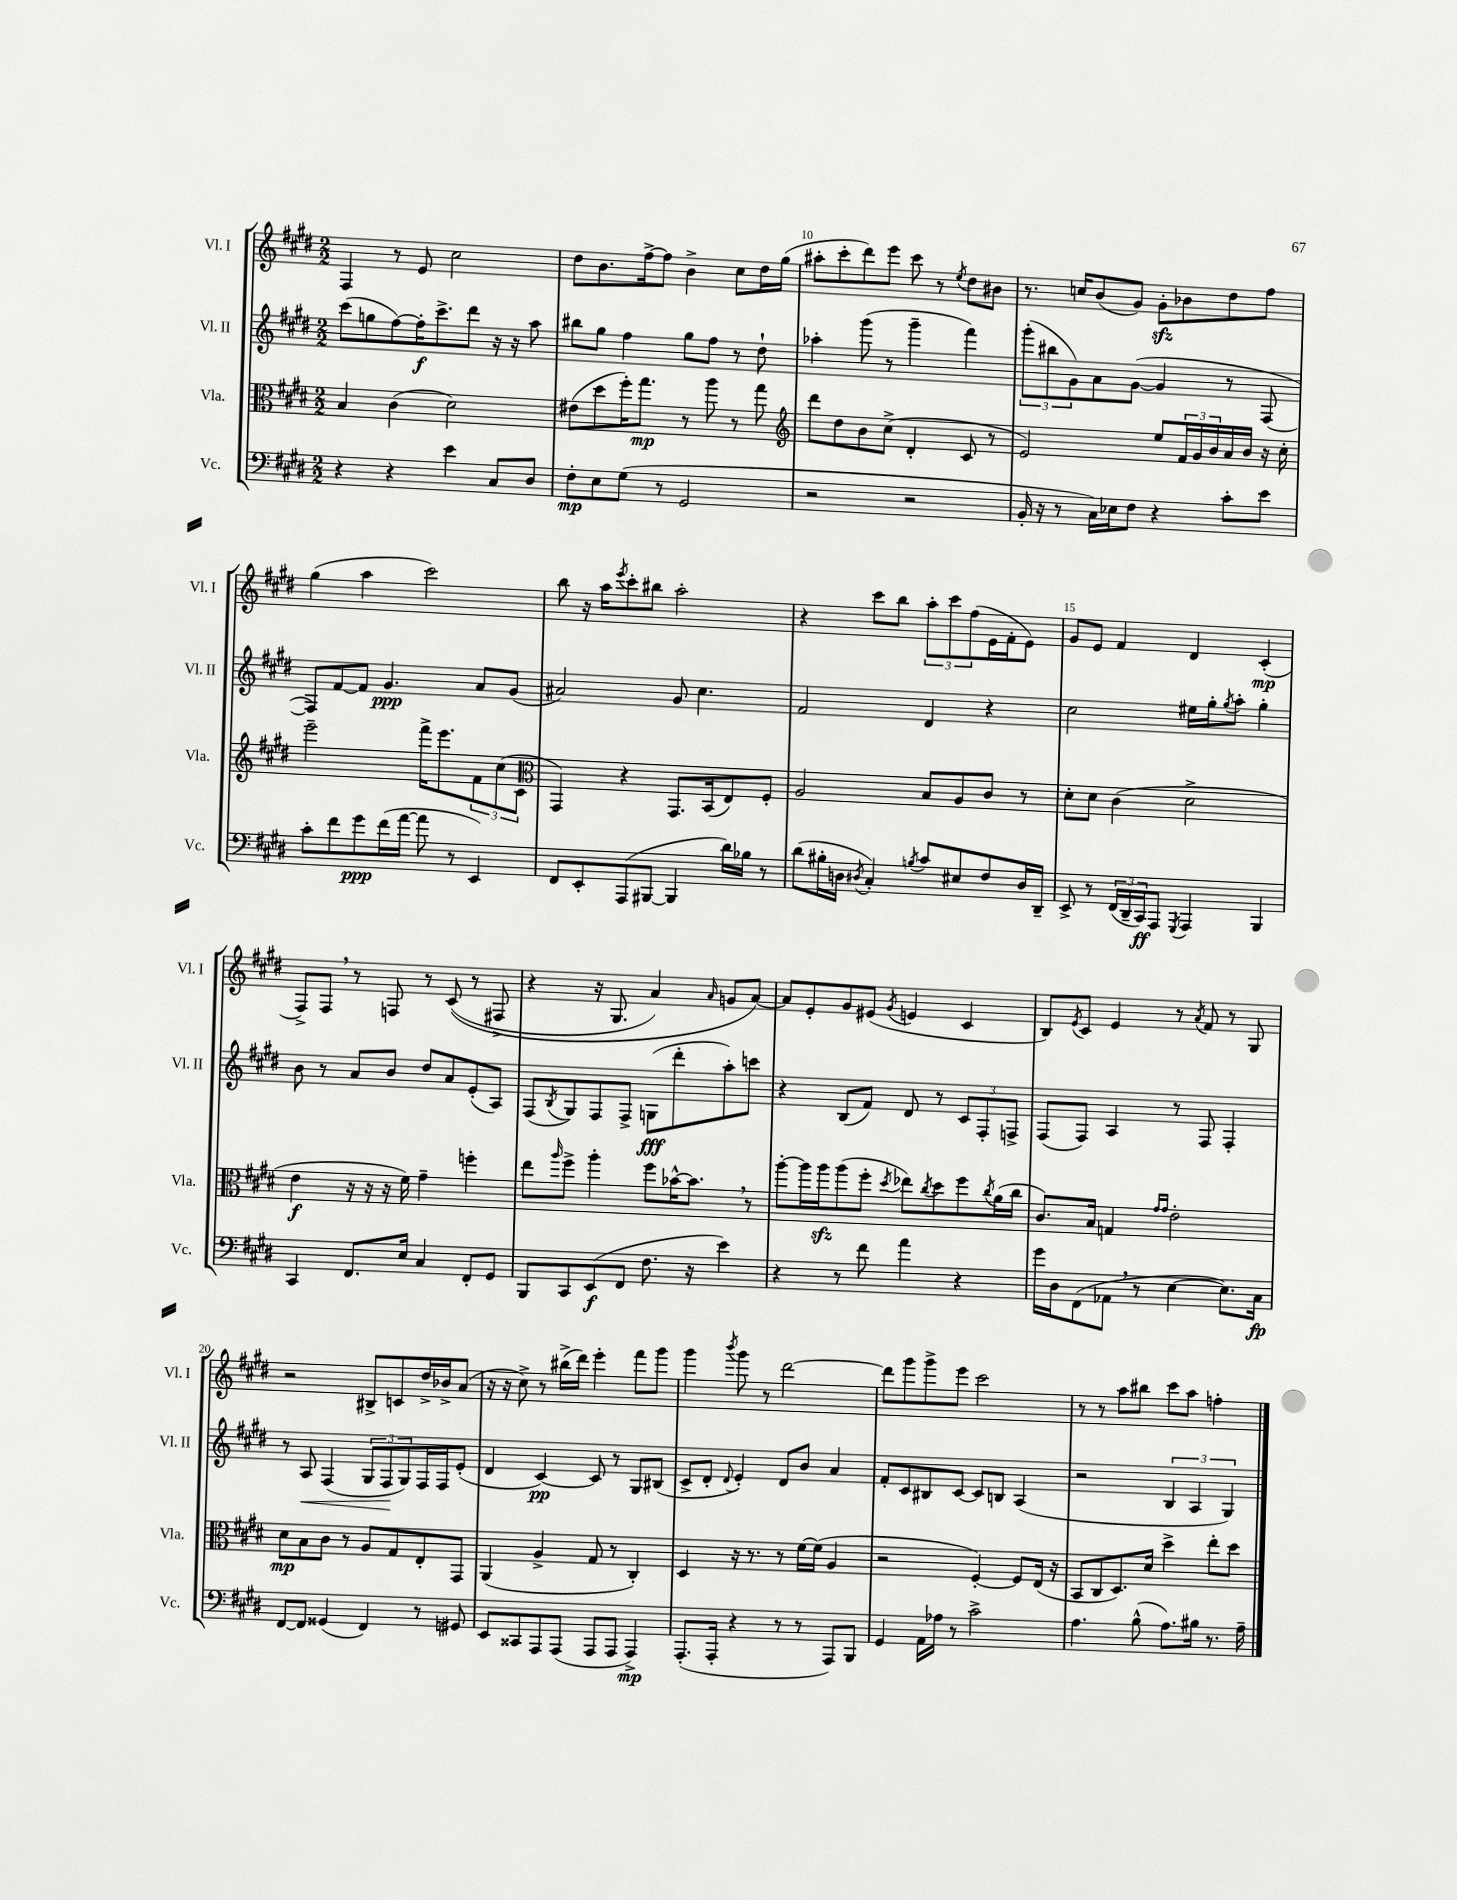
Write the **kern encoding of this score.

**kern	**kern	**kern	**kern
*staff4	*staff3	*staff2	*staff1
*clefF4	*clefC3	*clefG2	*clefG2
*k[f#c#g#d#]	*k[f#c#g#d#]	*k[f#c#g#d#]	*k[f#c#g#d#]
*M2/2	*M2/2	*M2/2	*M2/2
4r	4B/	(8ccc#\L	4F#/
.	.	8gg\	.
4r	(4c#\	[8ff#\)	8r
.	.	16ff#'\]K	8e/
.	.	8.ccc#^\	.
4e\	2d#\)	.	2cc#\
.	.	8ddd#\J	.
8C#/L	.	16r	.
.	.	16r	.
8D#/J	.	8aa\	.
=	=	=	=
8F#'\L	(8e#\L	8bb#\L	8dd#\L
8E\	8dd#\	8gg#\J	8.b\
(8G#\J	16ff#'\K)	4ff#\	.
.	8.gg#\J	.	[16ff#^\k
8r	.	.	8ff#\]J
2GG#/	8r	8gg#\L	4b^\
.	8aa\	8ff#\J	.
.	8r	8r	8cc#\L
.	8gg#\	8dd#`\	16dd#\L
.	.	.	(16gg#\JJ
=	=	=	=
*	*clefG2	*	*
2r	8ddd#\L	4aa-'\	8aa#'\L
.	8dd#\	.	8ccc#'\
.	8b\	(8ggg#\	8ddd#\)
.	(8cc#^\J	8r	8eee\J
2r	4d#'/	4ggg#~\	8ccc#\
.	.	.	8r
.	.	.	8qee/
.	8c#/	4fff#\)	8dd#\L
.	8r	.	8b#\J
=	=	=	=
16BB'/	2e/)	(12ggg#'\L	8.r
16r	.	.	.
.	.	12bb#\	.
8r	.	.	.
.	.	12g#\)	.
.	.	.	16cc/LK
16C#\LL)	.	8a\	(8b/
16E-\J	.	.	.
8F#\J	.	([8g#\J	8g#/J)
4r	8ee/L	4g#/]	8g#'\L
.	24f#/L	.	8b-\
.	24g#/	.	.
.	24b/	.	.
8c#'\L	16a/	8r	8dd#\
.	16b/JJ	.	.
8e\J	16r	[8F#/	8ff#\J
.	16cc#'\	.	.
=	=	=	=
8c#'\L	2eee~\	8F#/]L)	(4gg#\
8f#\	.	[8f#/	.
8g#\	.	8f#/]J	4aa\
(16f#\L	.	4.g#/	.
[16a\JJ	.	.	.
8a\]	16fff#^\LK	.	2ccc#\)
.	8.eee\	.	.
8r	.	.	.
4EE/)	12f#\	8a/L	.
.	(12cc#\	.	.
.	.	(8g#/J	.
.	12c#\J	.	.
=	=	=	=
*	*clefC3	*	*
8FF#/L	4GG#/)	2a#/)	8bb\
8EE'/	.	.	16r
.	.	.	16aa\LK
.	.	.	8qeee/
(8AAA/	4r	.	8ccc#'\
[8BBB#/J	.	.	8bb#\J
4BBB#/]	8.GG#/L	8g#/	2aa'\
.	.	4.cc#\	.
.	(16BB/k	.	.
16d#\LL)	8E/)	.	.
16B-\JJ	.	.	.
8r	8F#'/J	.	.
=	=	=	=
(8d#\L	2A/	2f#/	4r
16B#'\L	.	.	.
16D\JJ	.	.	.
8qD#/	.	.	.
4C#'/)	.	.	8ccc#\L
.	.	.	8bb\J
8qB/	.	.	.
8c#/L	8B/L	4d#/	12aa'\L
.	.	.	12ccc#\
8E#/	8A/	.	.
.	.	.	(12ff#\
8F#/	8c#/J	4r	16e\L
.	.	.	16f#'\J
16D#/L	8r	.	8e\J)
16DD#~/JJ	.	.	.
=	=	=	=
8EE^/	8d#'\L	2cc#\	8g#/L
8r	8d#\J	.	8e/J
(24FF#/LL	(4c#\	.	4f#/
24DD#~/	.	.	.
24CC#/J)	.	.	.
8AAA/J	.	.	.
8qGGG#/	.	.	.
4AAA/	2d#^\	16ee#\LL	4d#/
.	.	16gg#'\J	.
.	.	8qgg#/	.
.	.	8aa'\J	.
4BBB/	.	4gg#'\	(4c#'/
=	=	=	=
4CC#/	4e\	8b\	8F#^/L)
.	.	8r	8F#/J
8.FF#/L	16r	8a/L	8r
.	16r	.	.
.	16r	8b/J	8F/
16E/Jk	16f#\)	.	.
4C#/	4g#~\	8dd#/L	8r
.	.	8a/	&((8c#/
8FF#'/L	4ff'\	(8e'/	8r
8GG#/J	.	8A/J)	8F#^/
=	=	=	=
8BBB/L	8ee\L	(8F#/L	4r
.	16qqaa/	8qB/	.
8CC#/	8ff#^\J	8G#/)	.
(8EE/	4aa'\	8F#/	16r
.	.	.	8.G#/
8FF#/J	.	8F#^/J	.
8.F#\	8ff#\L	(8G\L	4a/)
.	[16b-^^\K	8ddd#'\	.
16r	8.b-\]J	.	.
.	.	.	16qqa/
4e\)	.	8aa'\)	8g/L
.	8r	8ccc\J	[8a/J&)
=	=	=	=
4r	[8aa'\L	4r	8a/]L
.	16aa\]L	.	8e'/
.	16aa\J	.	.
8r	(8aa\	(8B/L	8g#/
8f#\	8ff#'\J	8f#/J)	(8e#/J
.	8qdd#/	.	8qg#/
4a\	8ee-\L)	8d#/	4e/
.	8qcc#/	.	.
.	8dd#\	8r	.
4r	8ff#\	12c#/L	4c#/
.	.	12F#'/	.
.	8qcc#/	.	.
.	(16a\L	.	.
.	.	12F^/J	.
.	16cc#\JJ	.	.
=	=	=	=
16g#\LL	8.c#/L)	(8F#/L	8B/L)
16D#\J	.	.	.
.	.	.	8qe/
(8FF#\	.	8F#/J)	8c#/J
.	16B/Jk	.	.
8AA-\J	4G/	4A/	4e/
8r	.	.	.
.	16qqg#/LL	.	.
.	16qqg#/JJ	.	.
[4E\	2e'\	8r	8r
.	.	.	8qa/
.	.	8F#/	8f#/
8.E\]L)	.	4F#'/	8r
.	.	.	8G#/
16C#\Jk	.	.	.
=	=	=	=
[8FF#/L	8d#\L	8r	2r
8FF#/]J	8B\	8A/	.
(4GG##/	8c#\J	(4F#/	.
.	8r	.	.
4FF#/)	8A/L	12G#/L	8B#^/L
.	.	12F#/	.
.	8G#/	.	8c/
.	.	12G#/)	.
8r	8E'/	16F#/L	16dd#^/L
.	.	16F#/J	16b-^/J
8GG#/	8GG#/J	(8e'/J	(8a/J
=	=	=	=
8EE/L	(4AA/	4d#/	16r
.	.	.	16r
8CC##/	.	.	8cc#^\)
8AAA/	4A^/	[4c#/)	8r
(8AAA/J	.	.	(16bb#^\LL
.	.	.	16ddd#\JJ)
8AAA/L	8G#/	8c#/]	4eee'\
8AAA/J	8r	8r	.
4AAA^/)	4C#'/)	8G#/L	8fff#\L
.	.	(8B#/J	8ggg#\J
=	=	=	=
(8.AAA'/L	4D#/	8c#^/L	4ggg#\
.	.	8d#'/J	.
16AAA'/Jk	.	.	.
.	.	8qqd#/	8qbbb/
4r	16r	4e'/)	8ggg#\
.	8.r	.	.
.	.	.	8r
8r	8r	8d#/L	[2ddd#\
8r	[16f#\LL	8b/J	.
.	(16f#\]JJ	.	.
8AAA/L)	4A/	4a/	.
8BBB/J	.	.	.
=	=	=	=
4GG#/	2r	8f#'/L	8ddd#\]L
.	.	8c#/	8ggg#\
16AA\LL	.	8B#/	8ggg#^\
16A-\JJ	.	.	.
8r	.	[8c#/J	8eee\J
2c#^\	[4F#'/)	8c#/]L	2ccc#\
.	.	8B/J	.
.	8F#/]L	(4A/	.
.	(16E/Jk	.	.
.	16r	.	.
=	=	=	=
4.A\	8BB/L	2r	8r
.	8C#/	.	8r
.	8.D#/)	.	8aa\L
(8B^^\	.	.	8bb#\J
.	16d#/Jk	.	.
8.A\L)	4dd#^\	6B/	8ccc#\L
.	.	.	8aa\J
.	.	6A/	.
16B#\Jk	.	.	.
8.r	8ee'\L	.	4ff'\
.	.	6G#/)	.
.	8dd#\J	.	.
16A~\	.	.	.
==	==	==	==
*-	*-	*-	*-
